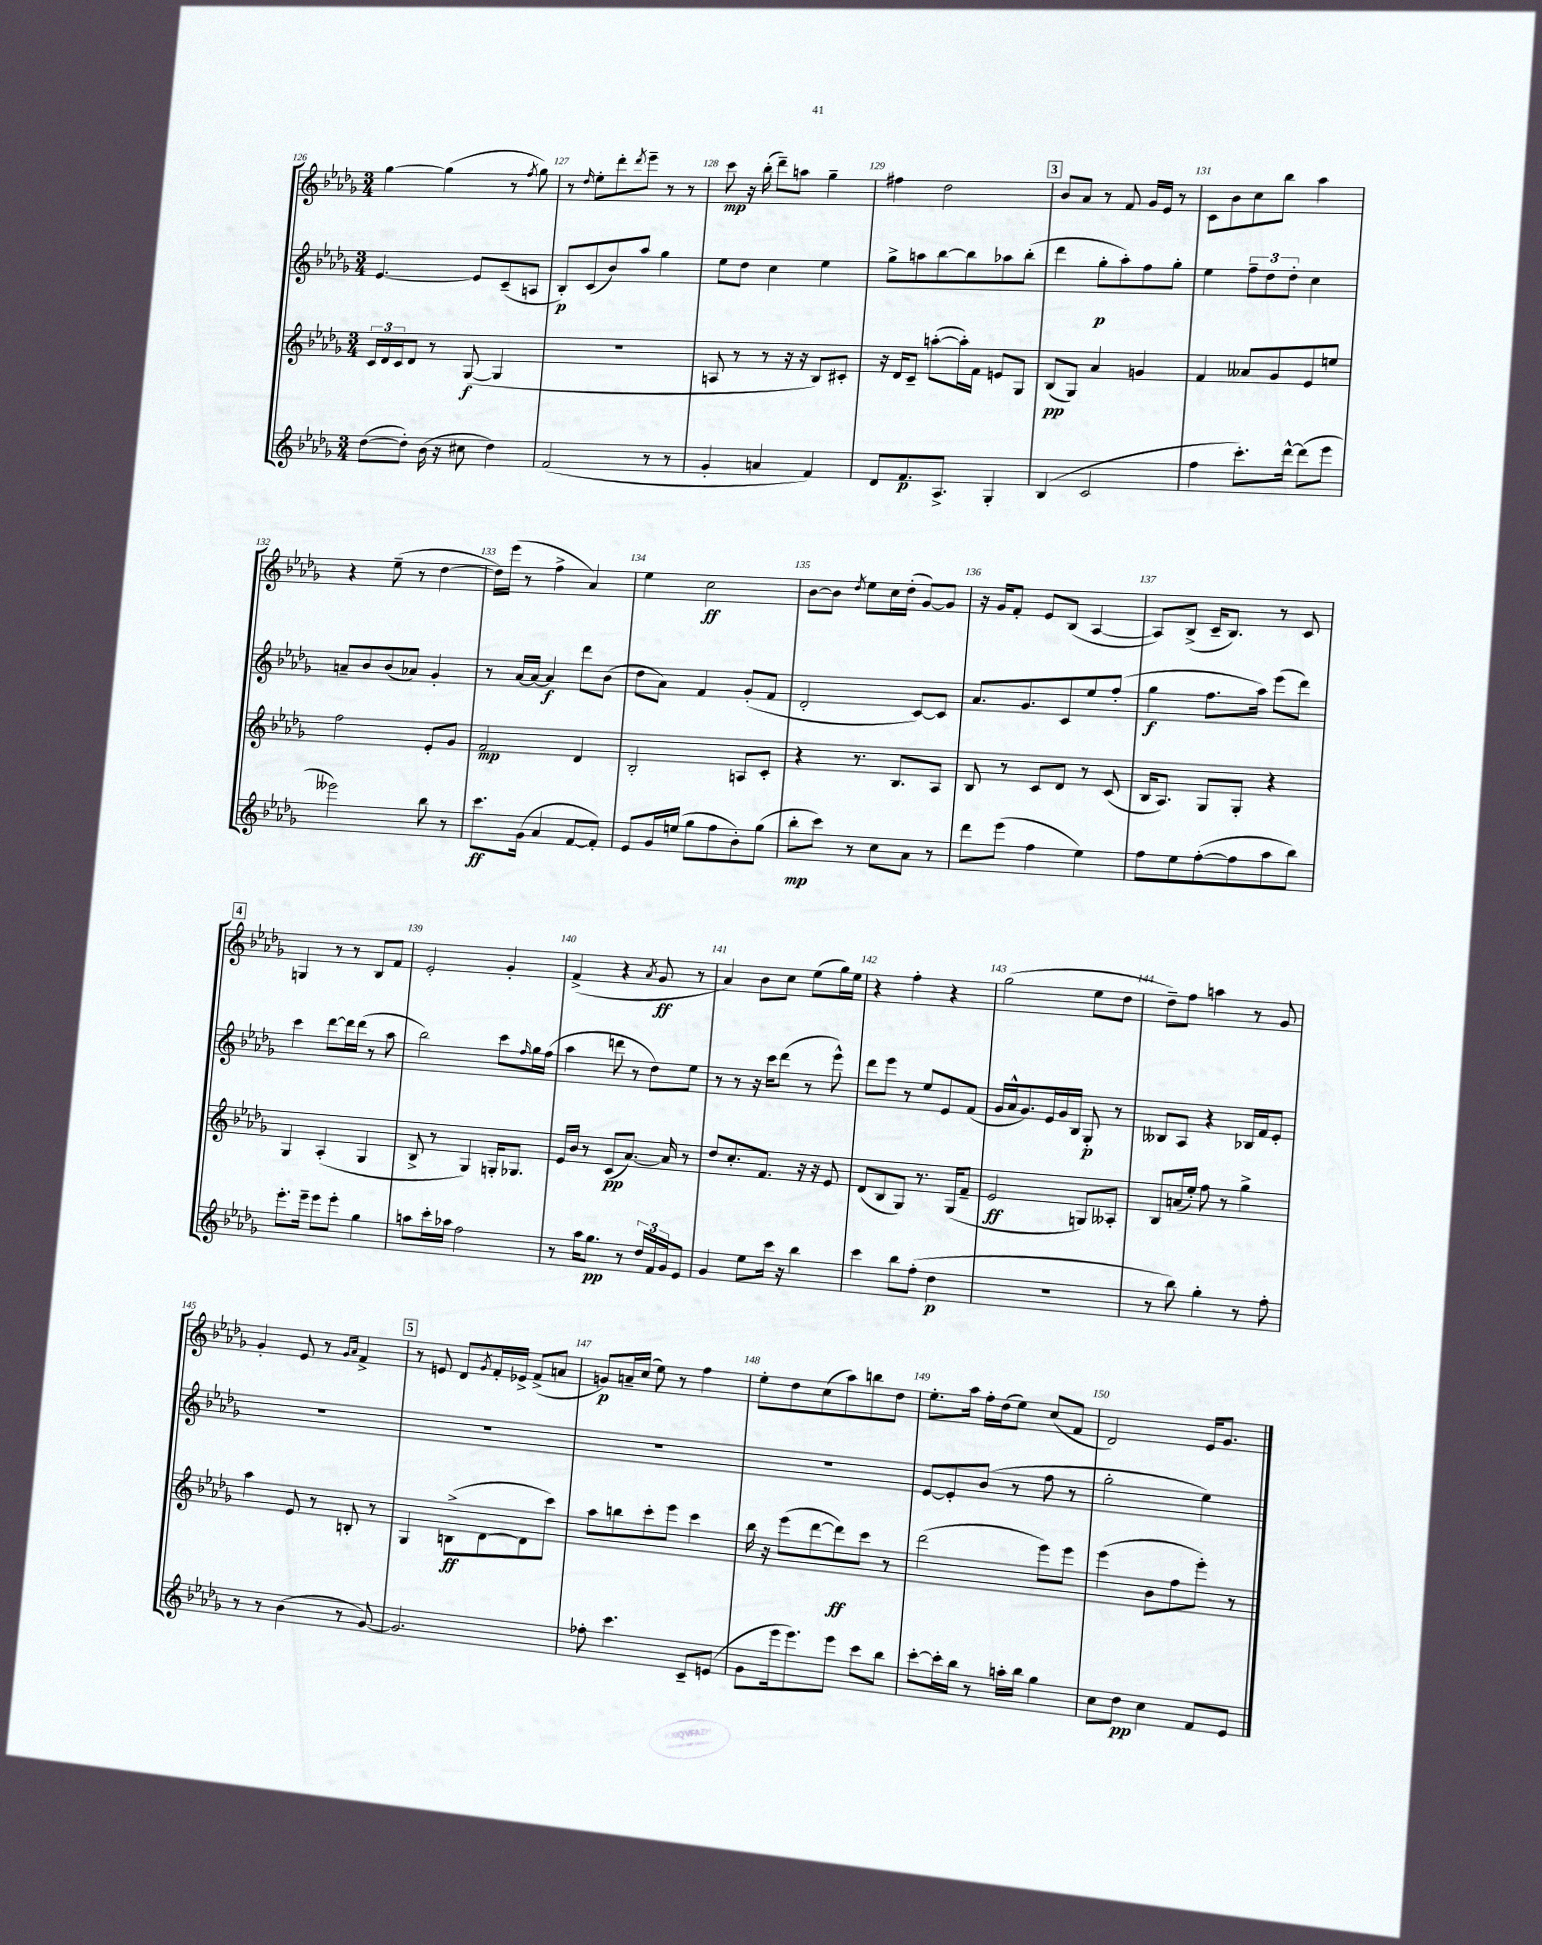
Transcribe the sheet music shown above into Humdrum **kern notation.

**kern	**kern	**kern	**kern
*staff4	*staff3	*staff2	*staff1
*clefG2	*clefG2	*clefG2	*clefG2
*k[b-e-a-d-g-]	*k[b-e-a-d-g-]	*k[b-e-a-d-g-]	*k[b-e-a-d-g-]
*M3/4	*M3/4	*M3/4	*M3/4
([8dd-	24c	[4.e-	[4gg-
.	24d-	.	.
.	24c	.	.
8dd-'])	8d-	.	.
(16b-	8r	.	(4gg-]
16r	.	.	.
8cc#	([8G-	8e-]	.
4dd-)	4G-]	(8c~	8r
.	.	.	8qff
.	.	8A	8gg-)
=	=	=	=
(2f	2.r	8B-')	8r
.	.	.	16qqdd-
.	.	(8c	8ee-'
.	.	8b-)	8ddd-'
.	.	.	8qddd-
.	.	8aa-	8eee-~
8r	.	4gg-	8r
8r	.	.	8r
=	=	=	=
4g-'	8A	8ee-	8ccc
.	8r	8dd-	16r
.	.	.	(16bb-'
4a	8r	4cc	8ddd-~)
.	16r	.	8aa
.	16r	.	.
4f)	8B-)	4ee-	4gg-~
.	8c#'	.	.
=	=	=	=
8d-	16r	8gg-^	4ff#
.	16d-	.	.
8.f	8c~	8aa	.
.	([8aa'	[8bb-	2dd-
8.A-^	.	.	.
.	16aa'])	8bb-]	.
.	16f	.	.
4G-'	8e	8aa-	.
.	8G-	(8bb-'	.
=	=	=	=
(4B-	(8B-	4ddd-	8b-
.	8G-)	.	8a-
2c	4a-	8gg-'	8r
.	.	8aa-')	8f
.	4g	8ff	16g-
.	.	.	16e-
.	.	8gg-'	8r
=	=	=	=
4ff	4f	4ee-	8c
.	.	.	8b-
8.ccc')	8a--	12ff~	8cc
.	.	12dd-	.
.	8g-	.	8bb-
.	.	12dd-'	.
[16ddd-^^	.	.	.
(8ddd-]	8e-	4cc	4aa-
8eee-	8ee	.	.
=	=	=	=
2eee--)	2ff	8a~	4r
.	.	8b-	.
.	.	(8b-	(8ee-~
.	.	8a-)	8r
8bb-	8e-'	4g-'	[4dd-
8r	8g-	.	.
=	=	=	=
8.ccc	2f	8r	16dd-])
.	.	.	(16eee-
.	.	[16a-	8r
(16g-	.	16a-_	.
4a-	.	4a-]	4ff^
[8f	4d-	8ddd-	4a-)
8f'])	.	(8b-	.
=	=	=	=
8e-	2B-'	8dd-	4ee-
16g-	.	8a-)	.
(16ee	.	.	.
8gg-	.	4f	2cc
8ff	.	.	.
8b-')	8A	(8g-'	.
(8gg-	8c'	8f	.
=	=	=	=
8bb-'	4r	2d-'	[8b-
8ccc)	.	.	8b-]
.	.	.	8qdd-
8r	8.r	.	8ee-
8cc	.	.	16cc
.	8.B-	.	(16dd-'
8a-	.	[8c)	[8g-)
8r	8A-	8c]	8g-]
=	=	=	=
8ddd-	8B-	8.a-	16r
.	.	.	16g-
(8eee-	8r	.	8f'
.	.	8.g-	.
4ff	8c	.	8e-
.	8d-	8c	(8B-
4ee-)	8r	8ee-	[4A-
.	(8c	(8ff'	.
=	=	=	=
8ff	16B-	4gg-	8A-])
.	8.A-)	.	.
8ee-	.	.	(8B-^
([8ff'	8G-	8.ff	16c~
.	.	.	8.B-)
8ff]	8G-'	.	.
.	.	16aa-)	.
8aa-	4r	(8eee-	8r
8bb-)	.	8ddd-)	8c
=	=	=	=
8.eee-'	4G-	4ccc	4G
16eee-~	.	.	.
8eee-	(4A-'	[8ddd-	8r
8eee-'	.	16ddd-]	8r
.	.	(16ddd-	.
4gg-	4G-	8r	8B-
.	.	8aa-	8f
=	=	=	=
8aa	8B-^	2bb-)	2e-'
16ccc'	8r	.	.
16aa-	.	.	.
2ff	4G-)	.	.
.	16G'	8ccc	4g-'
.	8.G-	.	.
.	.	16qqff	.
.	.	16gg-	.
.	.	(16ff	.
=	=	=	=
8r	16e-	4aa-	(4f^
.	16b-	.	.
16aa-	8r	.	.
8.gg-	.	.	.
.	(8c	8ddd	4r
8r	[8.a-)	8r	.
.	.	.	8qa-
24dd-	.	8dd-)	8g-
24f	.	.	.
.	16a-]	.	.
24g-	.	.	.
8e-	8r	8ee-	8r
=	=	=	=
4g-	8dd-	8r	4a-)
.	8.cc'	8r	.
8ee-	.	16r	8b-
.	8.f	16ccc	.
16ccc	.	(8ddd-	8cc
16r	.	.	.
4bb-	16r	8r	(8ee-
.	16r	.	.
.	8e-	8eee-^^)	16gg-)
.	.	.	16ee-
=	=	=	=
4ccc	(8d-	8ddd-	4r
.	8B-	8eee-	.
8bb-	8G-)	8r	4ff'
(8ff'	8.r	8ee-	.
4dd-	.	8e-	4r
.	(16G-	.	.
.	8f~	(8f	.
=	=	=	=
2.r	2e-	16g-	(2gg-
.	.	16a-^^	.
.	.	8.g-)	.
.	.	16e-	.
.	.	16g-	.
.	.	16B-	.
.	8G)	8G-'	8ee-
.	8A--'	8r	8dd-
=	=	=	=
8r	8B-	8B--	8dd-~)
8bb-)	(16a	8A-	8ff
.	16ee-')	.	.
4gg-'	8ff	4r	4aa
.	8r	.	.
8r	4gg-^	16B-	8r
.	.	16f	.
8ff'	.	8e-'	8g-
=	=	=	=
8r	4aa-	2.r	4g-'
8r	.	.	.
(4b-	8e-	.	8e-
.	8r	.	8r
.	.	.	16qqg-
.	.	.	16qqa-
8r	8B'	.	4f^
[8g-)	8r	.	.
=	=	=	=
2.g-]	4G-	2.r	8r
.	.	.	8e
.	(8B^	.	8d-
.	.	.	8qg-
.	[8d-	.	16f'
.	.	.	16e-^
.	8d-]	.	(8f^
.	8ccc)	.	8a
=	=	=	=
8ff-'	8aa-	2.r	8g)
4.ccc	8bb	.	16a~
.	.	.	(16cc
.	8ccc'	.	8ee-)
.	8eee-	.	8r
8c~	4ccc	.	4ff
(8e	.	.	.
=	=	=	=
8g-	16bb-	2.r	8ee-'
.	16r	.	.
16eee-	(8eee-	.	8dd-
8.eee-)	.	.	.
.	[8ddd-	.	(8cc
8eee-	8ddd-])	.	8aa-)
8ccc	8ccc	.	8bb
8bb-	8r	.	8dd-
=	=	=	=
[8ccc'	(2ddd-	[8e-	8.ee-'
16ccc']	.	8e-']	.
16bb-	.	.	16aa-
8r	.	(8b-	16ff'
.	.	.	(16dd-
16aa'	.	8r	8ee-)
16bb-	.	.	.
4gg-	8eee-)	8ff	(8cc
.	8eee-	8r	8f
=	=	=	=
8cc	(4eee-	2gg-'	2d-)
8dd-	.	.	.
4cc	8b-	.	.
.	8ff	.	.
8f	8eee-')	4ee-)	16e-
.	.	.	8.g-
8e-	8r	.	.
==	==	==	==
*-	*-	*-	*-
